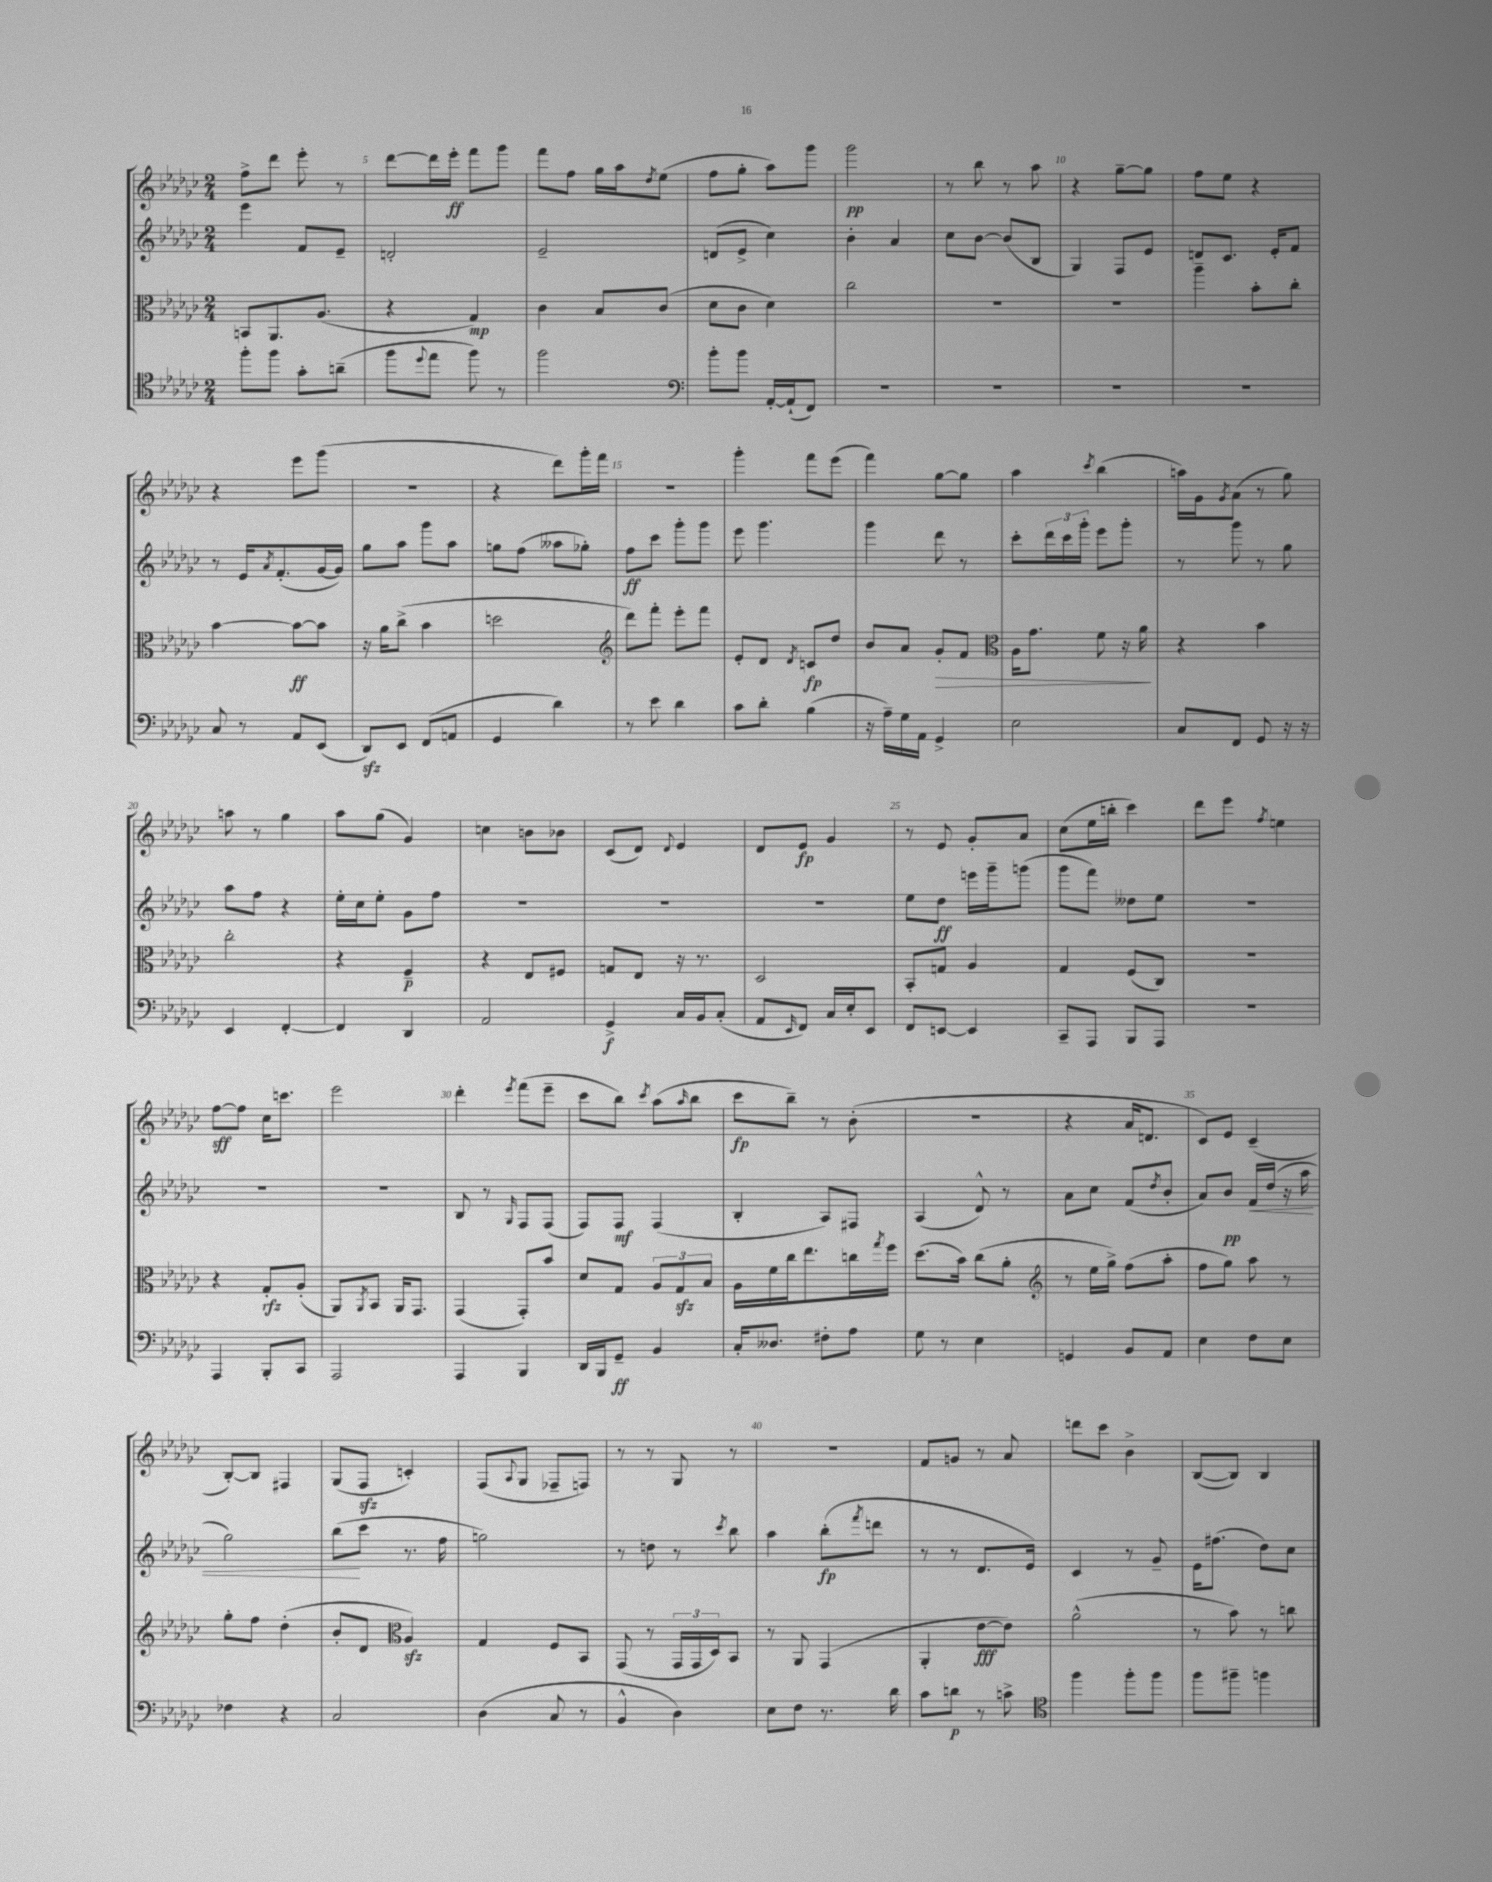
<<
\new StaffGroup <<
\new Staff = "s0" {
    \clef treble \key ges \major \numericTimeSignature \time 2/4
    f''8-> des'''8 ees'''8-. r8 |
    des'''8~ des'''16 ees'''16-.\ff f'''8 ges'''8 |
    f'''8 f''8 ges''16 aes''16 \acciaccatura { des''8 } ees''8( |
    f''8 ges''8-. aes''8) ges'''8 |
    ges'''2\pp |
    r8 bes''8 r8 aes''8 |
    r4 ges''8~-- ges''8 |
    f''8 ees''8 r4 |
    r4 ees'''8 ges'''8( |
    r2 |
    r4 des'''8) ges'''16-. f'''16 |
    R2 |
    ges'''4-. f'''8 ees'''8( |
    f'''4) ges''8~ ges''8 |
    aes''4 \acciaccatura { ces'''8 } bes''4( |
    a''16) ges'16 \acciaccatura { ges'8 } aes'8( r8 ges''8) |
    a''8 r8 ges''4 |
    aes''8 ges''8( ges'4) |
    c''4 b'8 bes'8 |
    ces'8( des'8) \appoggiatura { des'8 } ees'4 |
    des'8 ees'8\fp ges'4 |
    r8 ees'8 ges'8-. aes'8 |
    ces''8( ees''16 b''16-. ces'''4) |
    des'''8 ees'''8 \acciaccatura { f''8 } e''4 |
    f''8~\sff f''8 ces''16 c'''8. |
    ees'''2 |
    des'''4-. \acciaccatura { ees'''8 } f'''8( ees'''8-- |
    ces'''8 bes''8) \acciaccatura { ces'''8 } aes''8( \grace { aes''16 } bes''8 |
    ces'''8\fp bes''8--) r8 bes'8-.( |
    r2 |
    r4 aes'16 d'8. |
    ces'8) ees'8 ces'4--( |
    bes8~-.) bes8 fis4 |
    ges8( f8\sfz c'4-.) |
    f8( \appoggiatura { aes8 } ges8 fes8-- f8) |
    r8 r8 ges8 r8 |
    R2 |
    f'8 g'8 r8 aes'8 |
    d'''8 ces'''8 bes'4-> |
    bes8~( bes8) bes4 \bar "|." |
}
\new Staff = "s1" {
    \clef treble \key ges \major \numericTimeSignature \time 2/4
    ees'''4 f'8 ees'8-- |
    d'2-. |
    ees'2-- |
    d'8( ees'8-> ces''4) |
    bes'4-. aes'4 |
    ces''8 bes'8~ bes'8( bes8 |
    ges4) f8 ees'8 |
    d'8 ces'8. ees'16-. f'8 |
    r8 ees'16 \acciaccatura { aes'8 } f'8.-.( ges'16~ ges'16) |
    ges''8 aes''8 ges'''8 aes''8 |
    g''8 f''8( aeses''8 ges''8-.) |
    f''8\ff ces'''8 ges'''8-. ges'''8 |
    ees'''8 ges'''4. |
    ges'''4 des'''8 r8 |
    ces'''8-. \tuplet 3/2 { des'''16 ces'''16 ges'''16-. } ees'''8 ges'''8-. |
    r8 ges'''8 r8 ges''8 |
    aes''8 f''8 r4 |
    ees''16-. ces''16 ees''8-. ges'8 f''8 |
    R2 |
    R2 |
    R2 |
    ees''8 des''8\ff e'''16 ges'''16-- g'''8( |
    ges'''8 f'''8) deses''8 ees''8 |
    R2 |
    R2 |
    R2 |
    bes8 r8 \grace { ges16 } f8 f8( |
    f8) f8\mf f4( |
    bes4-. aes8) fis8 |
    aes4( des'8-^) r8 |
    aes'8 ces''8 f'8( \acciaccatura { des''8 } bes'8-. |
    aes'8) bes'8\pp f'16\< des''16( r16 aes''16 |
    ges''2) |
    bes''8\!( ces'''8 r8. f''16 |
    g''2) |
    r8 d''8 r8 \acciaccatura { ces'''8 } bes''8 |
    aes''4 bes''8-.\fp( \acciaccatura { f'''8 } d'''8 |
    r8 r8 des'8. ees'16) |
    ces'4 r8 ges'8-- |
    ees'16 fis''8.( des''8) ces''8 \bar "|." |
}
\new Staff = "s2" {
    \clef alto \key ges \major \numericTimeSignature \time 2/4
    b,8 aes,8. aes8.( |
    r4 ges4\mp) |
    ces'4 bes8 ces'8( |
    des'8 ces'8 des'4) |
    ces''2 |
    R2 |
    R2 |
    aes''4-- bes'8-. ces''8-. |
    bes'4~ bes'8~\ff bes'8 |
    r16 aes'16 ces''8->( bes'4 |
    d''2 |
    \clef treble des'''8) f'''8-. ees'''8-. f'''8 |
    ees'8-. des'8 \acciaccatura { des'8 } c'8\fp des''8 |
    bes'8 aes'8 ges'8-.\> f'8 |
    \clef alto aes16 ges'8. f'8 r16 aes'16\! |
    r4 bes'4 |
    ces''2-. |
    r4 f4--\p |
    r4 ees8 fis8 |
    g8 ees8 r16 r8. |
    des2 |
    bes,8-. g8 aes4 |
    ges4 f8( ces8) |
    R2 |
    r4 ges8-.\rfz aes8-.( |
    aes,8) \acciaccatura { aes,8 } bes,8 aes,16 ges,8. |
    ges,4( ges,8-.) bes'8 |
    des'8 ges8 \tuplet 3/2 { aes8 ges8\sfz bes8 } |
    aes16 f'16 ces''16 ees''8. c''16 \acciaccatura { ges''8 } f''16 |
    des''8.( bes'16) ces''8( aes'8-. |
    \clef treble r8 ees''16 ges''16->) f''8( aes''8-. |
    f''8 ges''8) aes''8 r8 |
    ges''8-. f''8 des''4-.( |
    bes'8-. des'8 \clef alto aes4\sfz) |
    ges4 f8 bes,8 |
    ges,8( r8 \tuplet 3/2 { ges,16 ges,16 des16) } bes,8 |
    r8 aes,8 ges,4( |
    aes,4-. ees'8~\fff ees'8) |
    aes'2-^( |
    r8 bes'8) r8 c''8 \bar "|." |
}
\new Staff = "s3" {
    \clef tenor \key ges \major \numericTimeSignature \time 2/4
    f''8-. f''8 ges'8-. a'8--( |
    f''8 \appoggiatura { des''8 } ees''8 f''8) r8 |
    f''2 |
    \clef bass bes'8-. bes'8 aes,16~-. aes,16-!( f,8) |
    R2 |
    R2 |
    R2 |
    R2 |
    ces8 r8 aes,8 ees,8( |
    des,8\sfz) ees,8 f,8( a,8 |
    ges,4 des'4) |
    r8 ees'8 des'4 |
    ces'8 des'8-. bes4( |
    r16 aes16--) ges16 aes,16 ges,4-> |
    ees2 |
    ces8 f,8 ges,8 r16 r16 |
    ees,4 f,4~-. |
    f,4 des,4 |
    aes,2 |
    ges,4->\f ces16 bes,16 ces8-.( |
    aes,8 \grace { ees,16 } f,8) ces16 ees16-. ees,8 |
    f,8 e,8~ e,4 |
    ces,8-- aes,,8 bes,,8 aes,,8 |
    R2 |
    aes,,4 bes,,8-. ces,8 |
    aes,,2 |
    aes,,4 bes,,4 |
    des,16 bes,,16 ges,8--\ff bes,4 |
    ces16-. deses8. fis8-. aes8 |
    ges8 r8 ees4 |
    g,4 bes,8 aes,8 |
    ees4 f8 ees8 |
    fes4 r4 |
    ces2 |
    des4( ces8 r8 |
    bes,4-^ des4) |
    ees8 f8 r8. des'16 |
    ces'8 d'8\p r8 c'8-> |
    \clef tenor f''4 f''8-. f''8 |
    f''8 fis''8-- f''4 \bar "|." |
}
>>
>>
\layout { \context { \Score currentBarNumber = #4 \override BarNumber.break-visibility = ##(#f #t #t) barNumberVisibility = #(every-nth-bar-number-visible 5) } }
